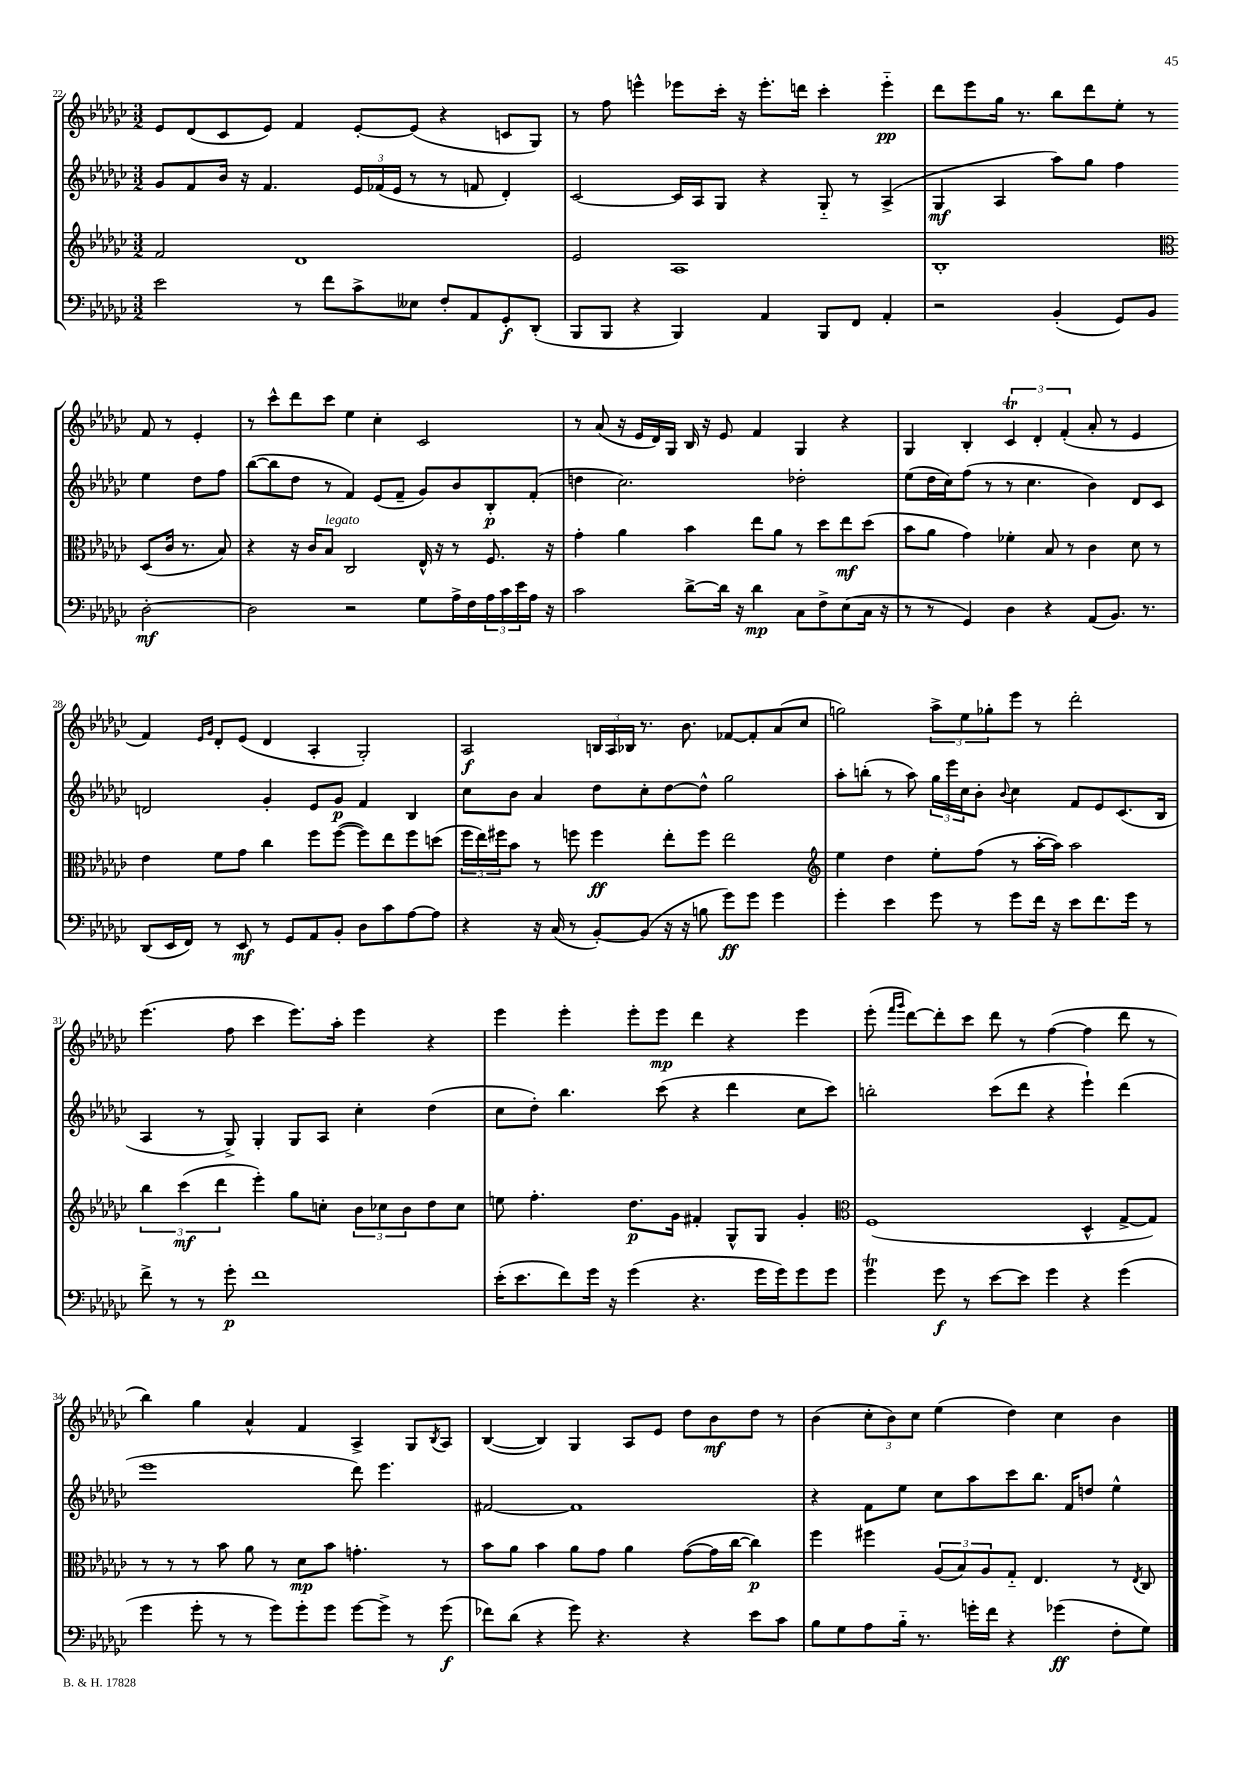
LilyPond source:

<<
\new StaffGroup <<
\new Staff = "s0" {
    \clef treble \key ges \major \numericTimeSignature \time 3/2
    ees'8 des'8( ces'8 ees'8) f'4 ees'8~-. ees'8( r4 c'8 ges8) |
    r8 f''8 e'''4-^ ees'''8 ces'''16-. r16 ees'''8.-. d'''16 ces'''4-. ees'''4-_\pp |
    des'''8 ees'''8 ges''16 r8. bes''8 des'''8 ees''8-. r8 f'8 r8 ees'4-. |
    r8 ces'''8-^ des'''8 ces'''8 ees''4 ces''4-. ces'2 |
    r8 aes'8( r16 ees'16 des'16) ges16 bes16 r16 ees'8 f'4 ges4 r4 |
    ges4 bes4-. \tuplet 3/2 { ces'4\trill des'4-. f'4-.( } aes'8-. r8 ees'4 |
    f'4) \grace { ees'16 ges'16 } des'8-. ees'8( des'4 aes4-. ges2-.) |
    aes2\f \tuplet 3/2 { b16 aes16 bes16 } r8. bes'8. fes'8~ fes'8-. aes'8( ces''8 |
    g''2) \tuplet 3/2 { aes''8-> ees''8 ges''8-. } ees'''8 r8 des'''2-. |
    ees'''4.( f''8 ces'''4 ees'''8.) aes''16-. ees'''4 r4 |
    ees'''4 ees'''4-. ees'''8-. ees'''8\mp des'''4 r4 ees'''4 |
    ees'''8-.( \grace { f'''16 ges'''16 } des'''8~) des'''8-. ces'''8 des'''8 r8 f''4~( f''4 des'''8 r8 |
    bes''4) ges''4 aes'4-^ f'4 aes4-> ges8 \acciaccatura { bes8 } aes8 |
    bes4~( bes4) ges4 aes8 ees'8 des''8 bes'8\mf des''8 r8 |
    bes'4( \tuplet 3/2 { ces''8-. bes'8) ces''8 } ees''4( des''4) ces''4 bes'4 \bar "|." |
}
\new Staff = "s1" {
    \clef treble \key ges \major \numericTimeSignature \time 3/2
    ges'8 f'8 bes'16 r16 f'4. \tuplet 3/2 { ees'16 fes'16( ees'16 } r8 r8 f'8 des'4-.) |
    ces'2~ ces'16 aes16 ges8 r4 ges8-_ r8 aes4->( |
    ges4\mf aes4 aes''8) ges''8 f''4 ees''4 des''8 f''8 |
    bes''8~( bes''8 des''8 r8 f'4) ees'8( f'8-- ges'8) bes'8 bes8-.\p f'8-.( |
    d''4 ces''2.) des''2-. |
    ees''8( des''16 ces''16) f''8( r8 r8 ces''4. bes'4) des'8 ces'8 |
    d'2 ges'4-. ees'8 ges'8\p f'4 bes4 |
    ces''8 bes'8 aes'4 des''8 ces''8-. des''8~ des''8-^ ges''2 |
    aes''8-. b''8-.( r8 aes''8) \tuplet 3/2 { ges''16 ees'''16 ces''16 } bes'8-. \appoggiatura { bes'8 } ces''4 f'8 ees'8 ces'8.( bes16 |
    aes4 r8 ges8->) ges4-. ges8 aes8 ces''4-. des''4( |
    ces''8 des''8-.) bes''4. ces'''8( r4 des'''4 ces''8 ces'''8) |
    b''2-. ces'''8( des'''8 r4 ees'''4-!) des'''4( |
    ees'''1 des'''8) ees'''4. |
    fis'2~ fis'1 |
    r4 f'8 ees''8 ces''8 aes''8 ces'''8 bes''8. f'16 d''8 ees''4-^ \bar "|." |
}
\new Staff = "s2" {
    \clef treble \key ges \major \numericTimeSignature \time 3/2
    f'2 des'1 |
    ees'2 aes1 |
    bes1-. \clef alto des8( ces'16 r8. bes8) |
    r4 r16 ces'16 bes8^\markup { \italic "legato" } ces2 ees16-^ r16 r8 f8. r16 |
    ges'4-. aes'4 bes'4 ees''8 aes'8 r8 des''8 ees''8\mf des''8( |
    bes'8 aes'8 ges'4) fes'4-. bes8 r8 ces'4 des'8 r8 |
    ees'4 f'8 ges'8 ces''4 f''8 f''8~( f''8) ees''8 f''8 d''8( |
    \tuplet 3/2 { f''16 ees''16) fis''16 } bes'8 r8 f''8 f''4\ff ees''8-. f''8 ees''2 |
    \clef treble ees''4 des''4 ees''8-. f''8( r8 aes''16~-. aes''16) aes''2 |
    \tuplet 3/2 { bes''4 ces'''4\mf( des'''4 } ees'''4-.) ges''8 c''8-. \tuplet 3/2 { bes'8 ces''8 bes'8 } des''8 ces''8 |
    e''8 f''4.-. des''8.\p ges'16 fis'4-. ges8-^ ges8 ges'4-. |
    \clef alto f1( des4-^ ges8~-> ges8) |
    r8 r8 r8 bes'8 aes'8 r8 des'8\mp bes'8 g'4.-. r8 |
    bes'8 aes'8 bes'4 aes'8 ges'8 aes'4 ges'8~( ges'16 ces''16~ ces''4\p) |
    f''4 fis''4 \tuplet 3/2 { aes8( bes8) aes8 } ges8-_ ees4. r8 \acciaccatura { ees8 } ces8 \bar "|." |
}
\new Staff = "s3" {
    \clef bass \key ges \major \numericTimeSignature \time 3/2
    ees'2 r8 f'8 ces'8-> eeses8 f8-. aes,8 ges,8-.\f des,8-.( |
    bes,,8 bes,,8 r4 bes,,4) aes,4 bes,,8 f,8 aes,4-. |
    r2 bes,4-.( ges,8) bes,8 des2~-.\mf |
    des2 r2 ges8 aes16-> f16 \tuplet 3/2 { aes16 ces'16 ees'16 } aes16 r16 |
    ces'2 des'8~-> des'16 r16 des'4\mp ces8 f8-> ees8( ces16 r16 |
    r8 r8 ges,4) des4 r4 aes,8( bes,8.) r8. |
    des,8( ees,16 f,16) r8 ees,8\mf r8 ges,8 aes,8 bes,8-. des8 ces'8 aes8~ aes8 |
    r4 r16 ces16( r8 bes,8~-.) bes,8( r16 r16 b8 ges'8\ff) ges'8 ges'4 |
    ges'4-. ees'4 ges'8 r8 ges'8 f'16 r16 ees'8 f'8. ges'16 r8 |
    f'8-> r8 r8 ges'8-.\p f'1 |
    ees'16-.( ees'8. f'8) ges'16 r16 ges'4( r4. ges'16 ges'16) ges'8 ges'8 |
    ges'4\trill ges'8\f r8 ees'8~ ees'8 ges'4 r4 ges'4( |
    ges'4 ges'8-. r8 r8 ges'8) ges'8-. ges'8 ges'8~ ges'8-> r8 ges'8\f( |
    fes'8) des'8( r4 ges'8) r4. r4 ees'8 ces'8 |
    bes8 ges8 aes8 bes16-_ r8. g'16-. f'16 r4 ges'4\ff( f8-. ges8) \bar "|." |
}
>>
>>
\layout { \context { \Score currentBarNumber = #22 } }
